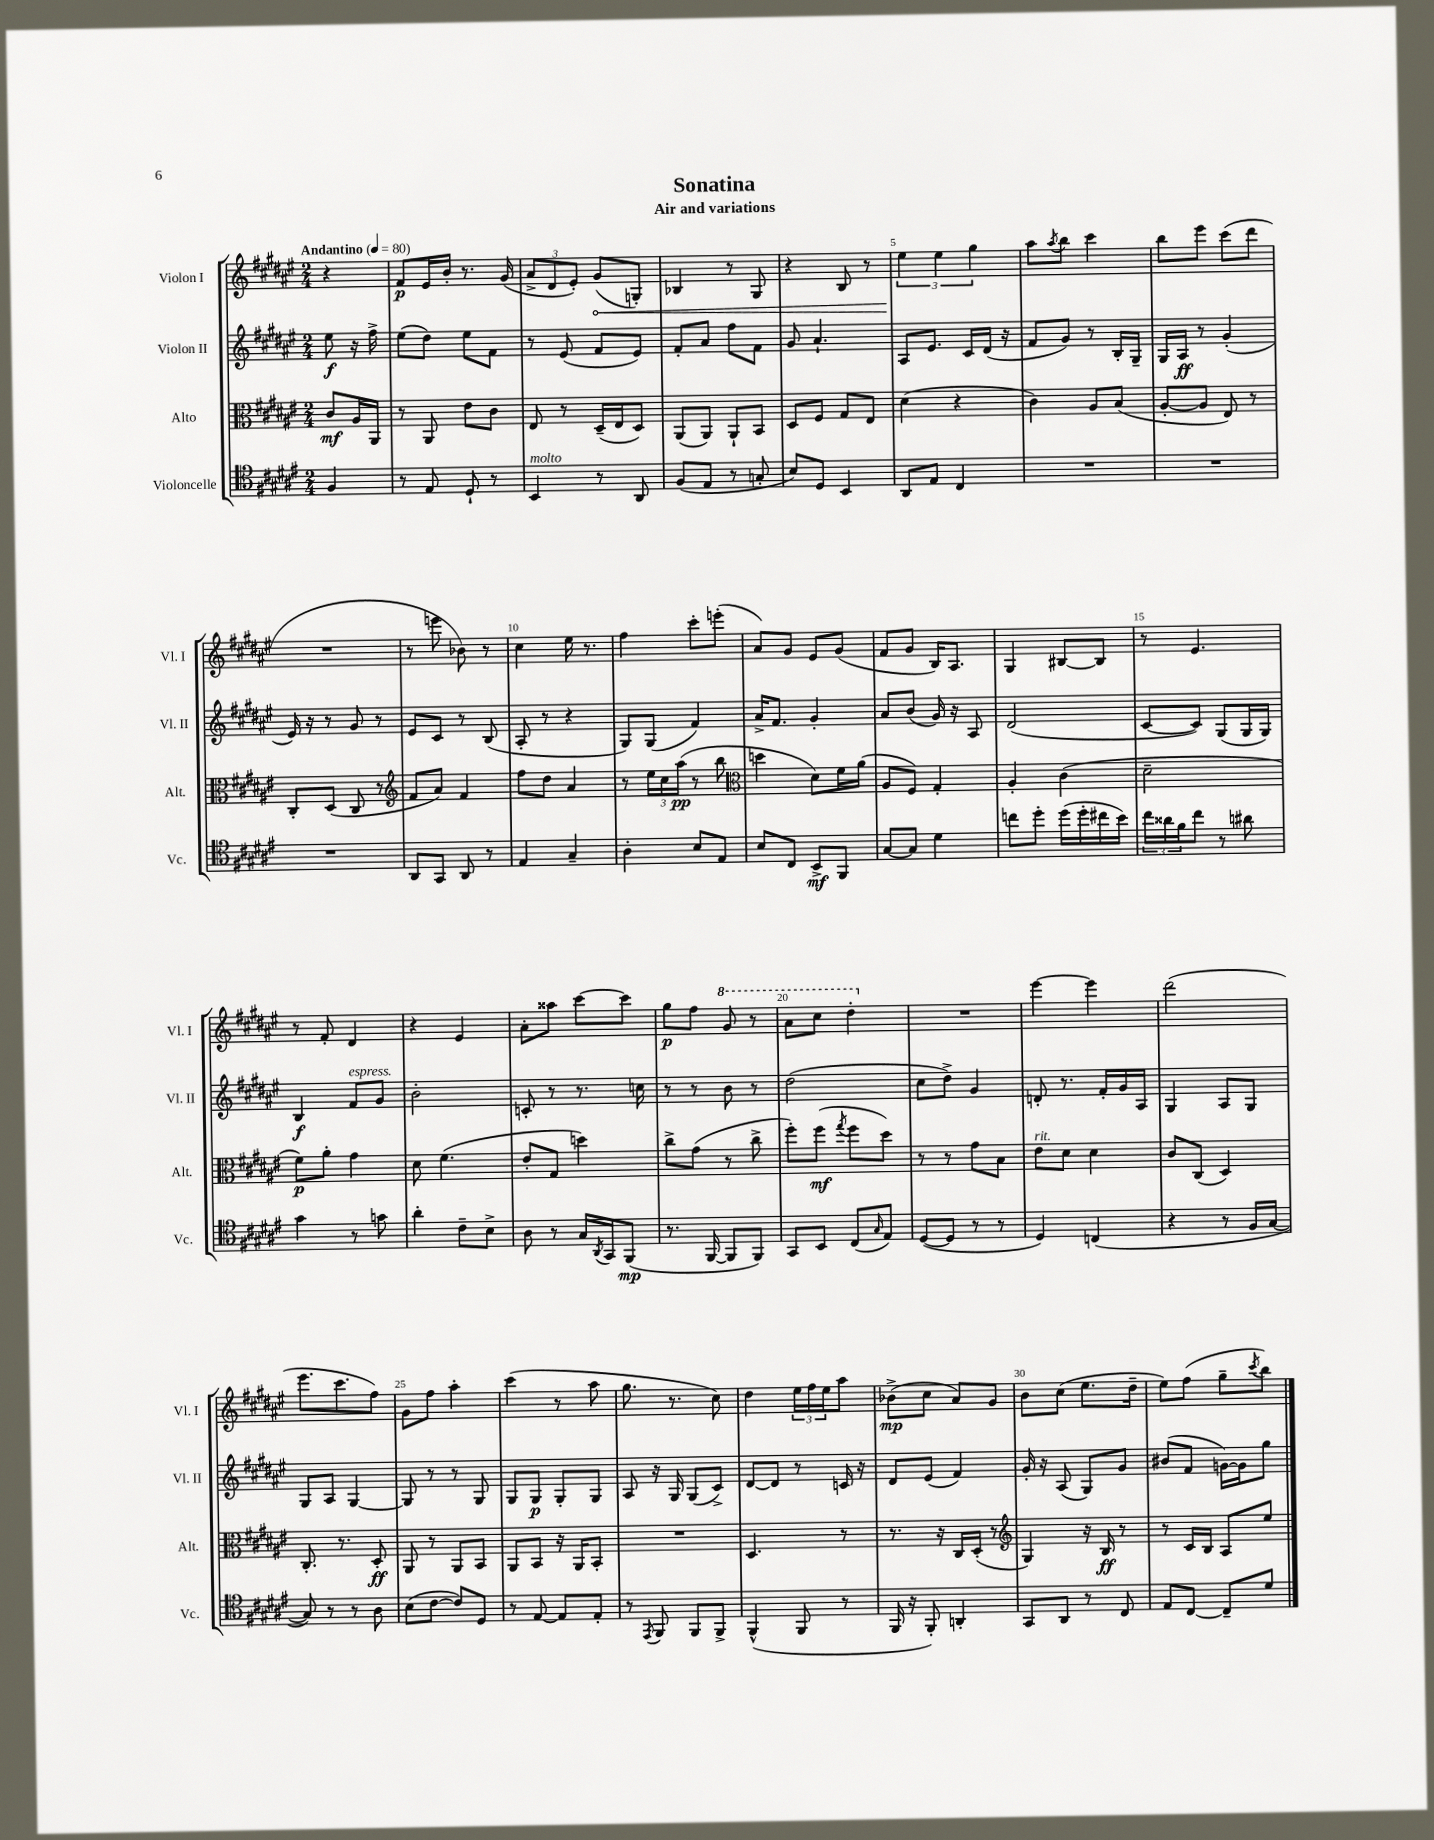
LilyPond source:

\header { title = "Sonatina" subtitle = "Air and variations" }
<<
\new StaffGroup <<
\new Staff = "s0" \with { instrumentName = "Violon I" shortInstrumentName = "Vl. I" } {
    \clef treble \key fis \major \numericTimeSignature \time 2/4 \partial 4 \tempo "Andantino" 4 = 80
    r4 |
    fis'8\p eis'16 b'16-. r8. gis'16( |
    \tuplet 3/2 { ais'8-> dis'8 eis'8-.) } \once \override Hairpin.circled-tip = ##t gis'8\<( g8-.) |
    bes4 r8 gis8 |
    r4 b8 r8 |
    \tuplet 3/2 { eis''4\! eis''4 gis''4 } |
    ais''8 \acciaccatura { ais''8 } b''8 cis'''4 |
    b''8 eis'''8 cis'''8( dis'''8 |
    R2 |
    r8 e'''8 bes'8) r8 |
    cis''4 eis''16 r8. |
    fis''4 cis'''8-. e'''8-.( |
    ais'8) gis'8 eis'8 gis'8( |
    fis'8 gis'8 b16) ais8. |
    gis4 bis8~ bis8 |
    r8 eis'4. |
    r8 fis'8-. dis'4 |
    r4 eis'4 |
    ais'8-. aisis''8 cis'''8~ cis'''8 |
    gis''8\p fis''8 \ottava #1 gis''8 r8 |
    ais''8 cis'''8 dis'''4-. \ottava #0 |
    R2 |
    eis'''4~ eis'''4 |
    dis'''2( |
    eis'''8. cis'''8. fis''8) |
    gis'8 fis''8 ais''4-. |
    cis'''4( r8 ais''8 |
    gis''8. r8. cis''8) |
    dis''4 \tuplet 3/2 { eis''16 fis''16 eis''16 } ais''8 |
    bes'8->\mp( cis''8 ais'8) gis'8 |
    b'8 cis''8( eis''8. dis''16-- |
    eis''8) fis''8( gis''8-- \acciaccatura { cis'''8 } b''8) \bar "|." |
}
\new Staff = "s1" \with { instrumentName = "Violon II" shortInstrumentName = "Vl. II" } {
    \clef treble \key fis \major \numericTimeSignature \time 2/4 \partial 4
    eis''8\f r16 fis''16-> |
    eis''8( dis''8) eis''8 fis'8 |
    r8 eis'8( fis'8 eis'8) |
    fis'8-. ais'8 fis''8 fis'8 |
    gis'8 ais'4.-! |
    ais8 eis'8. cis'16 dis'16( r16 |
    fis'8 gis'8) r8 b16-. gis16-- |
    gis16 ais16\ff r8 gis'4-.( |
    eis'16) r16 r8 gis'8 r8 |
    eis'8 cis'8 r8 b8( |
    ais8-. r8 r4 |
    gis8) gis8( fis'4) |
    ais'16-> fis'8. gis'4-. |
    ais'8 b'8( gis'16) r16 ais8 |
    dis'2( |
    cis'8~ cis'8) gis8( gis16 gis16) |
    b4\f fis'8^\markup { \italic "espress." } gis'8 |
    b'2-. |
    c'8-. r8 r8. c''16 |
    r8 r8 b'8 r8 |
    dis''2( |
    cis''8 dis''8->) gis'4 |
    d'8-. r8. fis'16-. gis'16 ais16 |
    gis4 ais8 gis8 |
    gis8 ais8 gis4~ |
    gis8 r8 r8 gis8 |
    gis8 gis8\p gis8-. gis8 |
    ais8 r16 gis16 gis8( cis'8->) |
    dis'8~ dis'8 r8 c'16 r16 |
    dis'8 eis'8( fis'4) |
    gis'16-. r16 ais8( gis8) gis'8 |
    bis'8( fis'8 g'16~) g'16 gis''8 \bar "|." |
}
\new Staff = "s2" \with { instrumentName = "Alto" shortInstrumentName = "Alt." } {
    \clef alto \key fis \major \numericTimeSignature \time 2/4 \partial 4
    cis'8\mf ais16 ais,16 |
    r8 ais,8 eis'8 cis'8 |
    eis8 r8 dis16--( eis16 dis8) |
    ais,8( ais,8) ais,8-! b,8 |
    dis8 fis8 gis8 eis8 |
    dis'4( r4 |
    cis'4) ais8 b8( |
    ais8~-. ais8 eis8) r8 |
    cis8-. dis8( cis8 r8 |
    \clef treble fis'8 ais'8) fis'4 |
    fis''8 dis''8 ais'4 |
    r8 \tuplet 3/2 { eis''16 cis''16 ais''16\pp( } r8 b''8 |
    \clef alto d''4 dis'8) fis'16 ais'16( |
    ais8 fis8) gis4-. |
    ais4-. cis'4( |
    dis'2-- |
    fis'8\p) ais'8-. gis'4 |
    dis'8 fis'4.( |
    eis'8-. gis8 d''4) |
    cis''8-> gis'8( r8 cis''8-> |
    fis''8-.) fis''8\mf( \acciaccatura { gis''8 } fis''8 dis''8) |
    r8 r8 gis'8 b8 |
    eis'8^\markup { \italic "rit." } dis'8 dis'4 |
    cis'8 cis8( dis4) |
    cis8.-. r8. dis8-.\ff |
    ais,8 r8 ais,8 b,8 |
    ais,8 b,8 r16 ais,16 b,8-. |
    R2 |
    dis4. r8 |
    r8. r16 cis16 dis16-.( r8 |
    \clef treble gis4) r16 b16\ff r8 |
    r8 cis'16 b16 ais8 eis''8 \bar "|." |
}
\new Staff = "s3" \with { instrumentName = "Violoncelle" shortInstrumentName = "Vc." } {
    \clef tenor \key fis \major \numericTimeSignature \time 2/4 \partial 4
    fis4 |
    r8 eis8 dis8-! r8 |
    b,4^\markup { \italic "molto" } r8 ais,8 |
    fis8( eis8 r8 g8-. |
    b8) dis8 b,4 |
    ais,8 eis8 cis4 |
    R2 |
    R2 |
    R2 |
    ais,8 gis,8 ais,8 r8 |
    eis4 gis4-- |
    ais4-. b8 eis8 |
    b8 cis8 b,8->\mf fis,8 |
    gis8~ gis8 dis'4 |
    c''8 dis''8-. dis''16( dis''16-. cis''16 b'16) |
    \tuplet 3/2 { cis''16 aisis'16 fis'16 } cis''8 r8 ais'8 |
    gis'4 r8 g'8 |
    ais'4-. cis'8-- b8-> |
    ais8 r8 gis16 \acciaccatura { ais,8 } gis,16 fis,8\mp( |
    r8. fis,16~ fis,8 fis,8) |
    gis,8 b,8 cis8( \grace { gis16 } eis8) |
    dis8~( dis8 r8 r8 |
    dis4) c4( |
    r4 r8 fis16 gis16~ |
    gis8) r8 r8 ais8 |
    b8( cis'8~ cis'8) dis8 |
    r8 eis8~ eis8 eis8-. |
    r8 \acciaccatura { eis,8 } fis,8 fis,8 fis,8-> |
    fis,4-^( fis,8 r8 |
    fis,16 r16 fis,8-.) a,4-. |
    gis,8 ais,8 r8 cis8 |
    eis8 cis8~ cis8-- dis'8 \bar "|." |
}
>>
>>
\layout { \context { \Score \override BarNumber.break-visibility = ##(#f #t #t) barNumberVisibility = #(every-nth-bar-number-visible 5) } }
